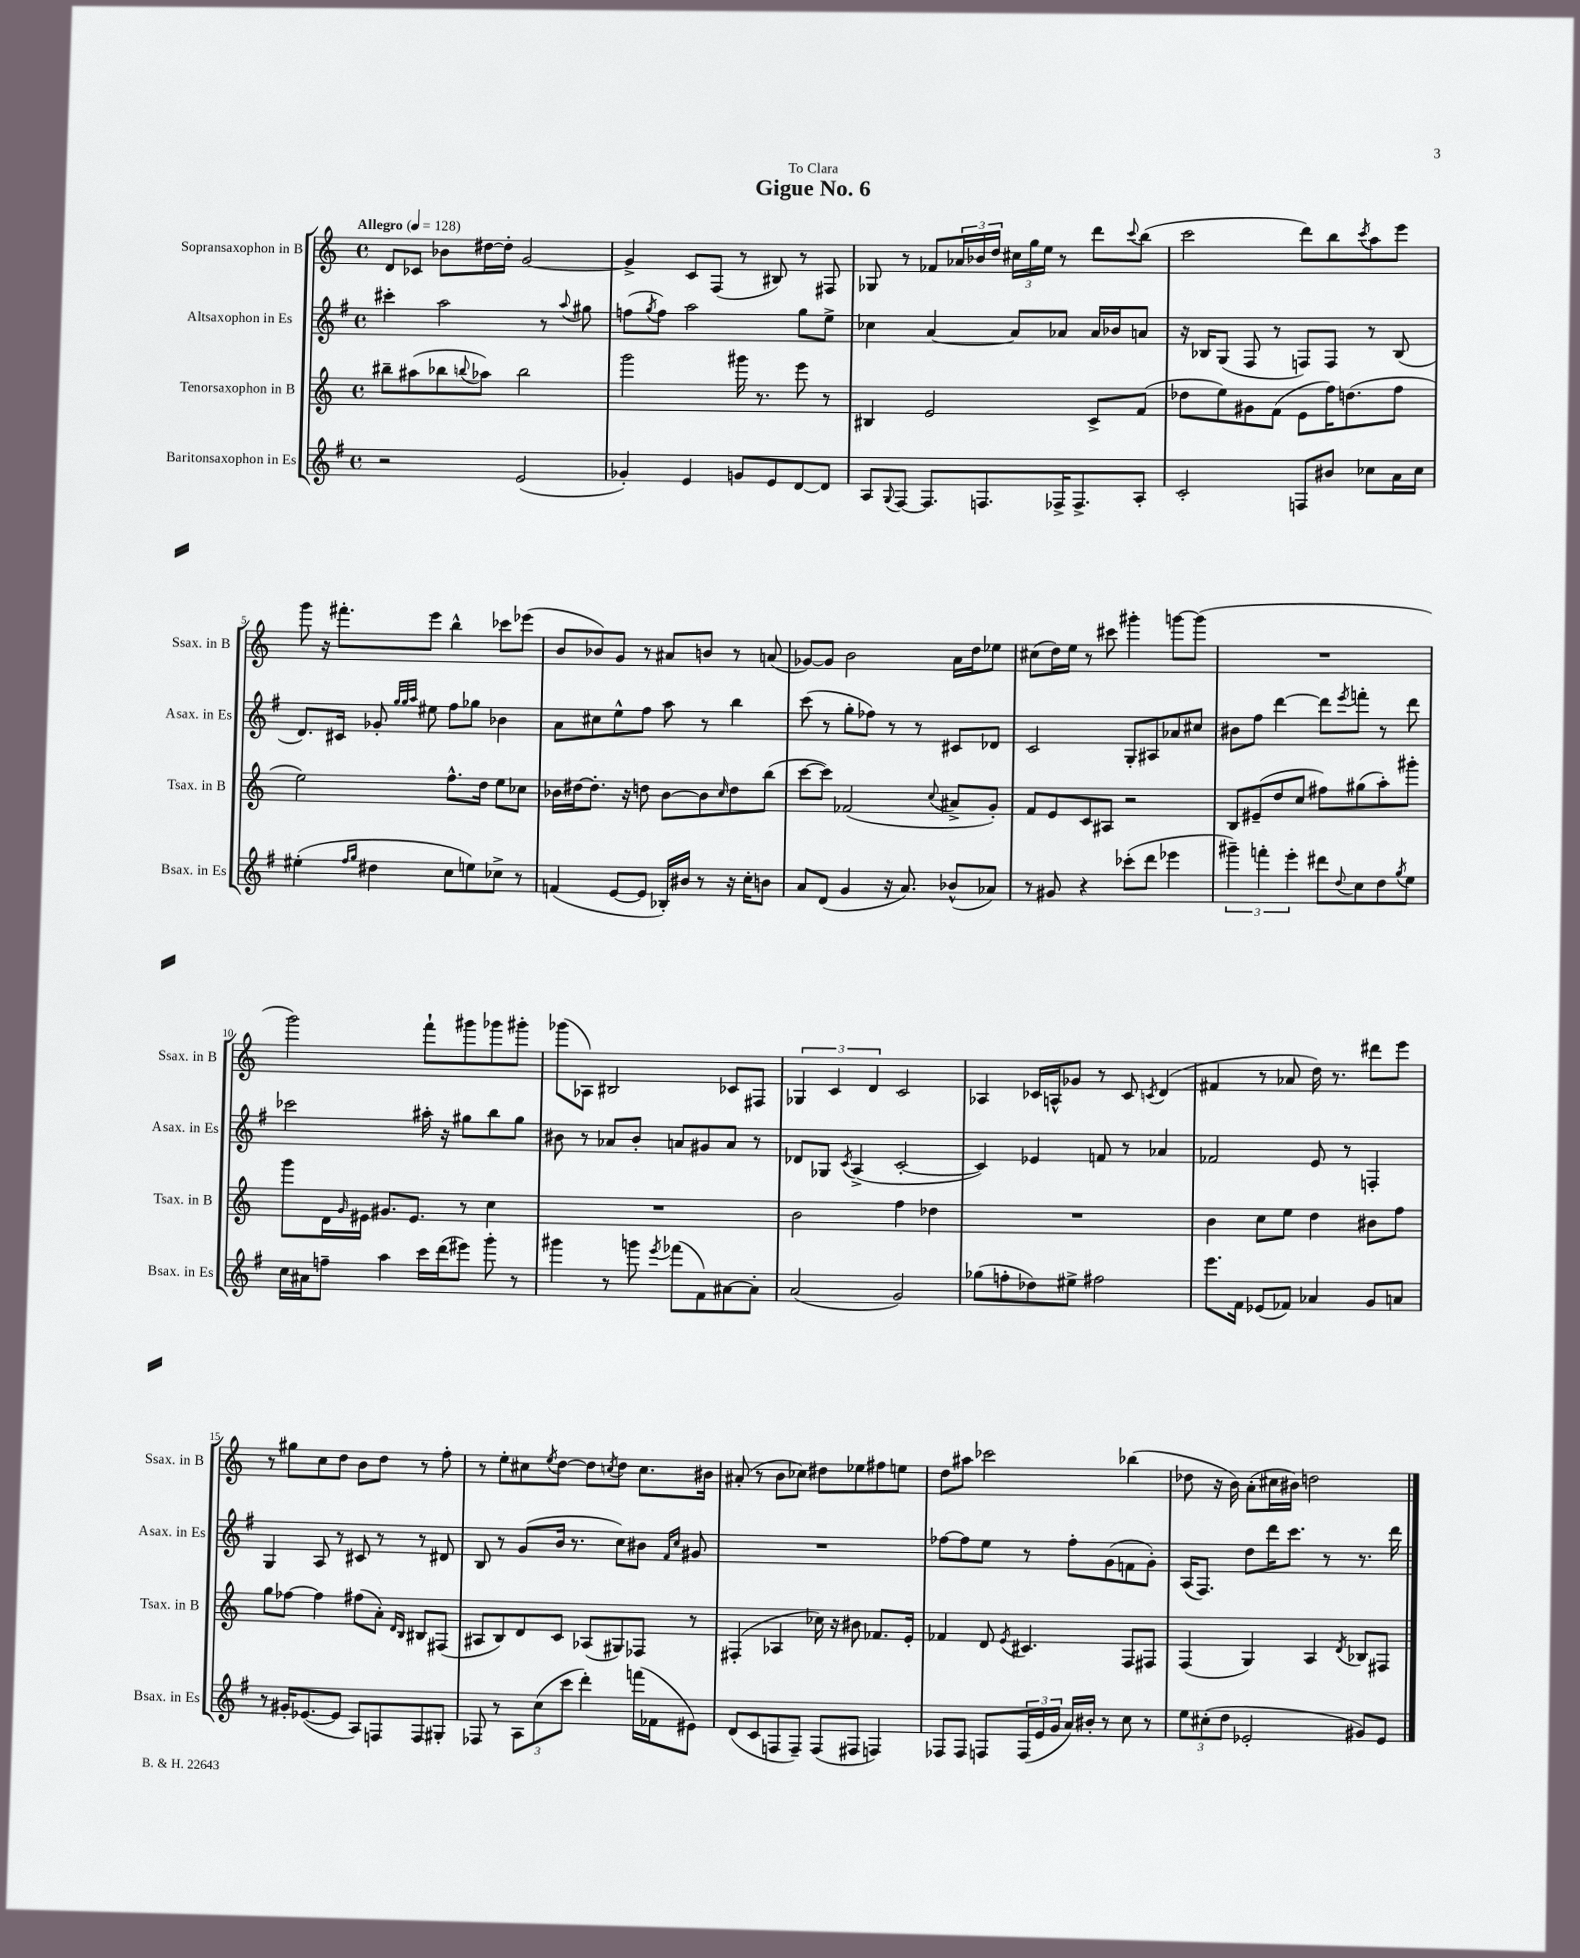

**kern	**kern	**kern	**kern
*part4	*part3	*part2	*part1
*staff4	*staff3	*staff2	*staff1
*I"Baritonsaxophon in Es	*I"Tenorsaxophon in B	*I"Altsaxophon in Es	*I"Sopransaxophon in B
*I'Bsax. in Es	*I'Tsax. in B	*I'Asax. in Es	*I'Ssax. in B
*clefG2	*clefG2	*clefG2	*clefG2
*k[f#]	*k[]	*k[f#]	*k[]
*M4/4	*M4/4	*M4/4	*M4/4
*met(c)	*met(c)	*met(c)	*met(c)
*MM128	*MM128	*MM128	*MM128
=1	=1	=1	=1
!	!	!	!LO:TX:a:B:t=Allegro
2r	8bb#X~\L	4ccc#X'\	8d/L
.	(8aa#X\	.	8c-X/J
.	8bb-X\	2aa\	8b-X\L
.	8qqbbn/	.	.
.	8aa-X\J)	.	[16dd#X\L
.	.	.	16dd#'\JJ]
(2e/	2bb\	.	[2g/
.	.	8r	.
.	.	8qqaa/	.
.	.	8gg#X\	.
=2	=2	=2	=2
4g-X'/)	2ggg\	(8ffn\L	4g^/]
.	.	8qgg/	.
.	.	8ff\J)	.
4e/	.	2aa\	8c/L
.	.	.	(8F/J
8gn/L	16ggg#X\	.	8r
.	8.r	.	.
8e/	.	.	8B#X/)
[8d/	8eee\	8gg\L	8r
8d/J]	8r	8ee^\J	8F#X/
=3	=3	=3	=3
8A/L	4B#X/	4cc-X\	8G-X/
8qqG/	.	.	.
[8F#/J	.	.	8r
8.F#/L]	2e/	[4a/	8f-X/L
.	.	.	24a-X/L
.	.	.	24b-X/
8.Fn/	.	.	.
.	.	.	24dd/JJ
.	.	8a/L]	24cc#X\LL
.	.	.	24gg\
.	.	.	24ee\JJ
16F-X^/K	.	8a-X/J	8r
8.F-^/	.	.	.
.	8c^/L	16a-/LL	8ddd\L
.	.	16b-X/J	.
.	.	.	8qqccc/
8A'/J	(8f/J	8an/J	(8bb\J
=4	=4	=4	=4
2c'/	8dd-X\L	16r	2ccc\
.	.	16B-X/KL	.
.	8ee\)	(8G/J	.
.	8g#X\	8F#/	.
.	(8f\J	8r	.
8Fn/L	8e\L	8Fn/L)	8ddd\L)
8b#X/J	16ff\K)	8F/J	8bb\
.	(8.ddn\	.	.
.	.	.	8qccc/
8cc-X\L	.	8r	8aa\
16a\L	8ff\J	(8B-/	8eee\J
16cc-\JJ	.	.	.
!!LO:LB:g=z
=5	=5	=5	=5
(4ee#X'\	2ee\)	8.d/L)	8ggg\
.	.	.	16r
.	.	16c#X/Jk	8.fff#X'\L
16qqff#/LL	.	.	.
16qqgg/JJ	.	.	.
4dd#X\	.	8g-X'/	.
.	.	32qqgg/LLL	.
.	.	32qqgg/	.
.	.	32qqaa/JJJ	.
.	.	8ee#X\	8eee\J
8cc\L	8.ff^^\L	8ff#\L	4bb^^\
8een\)	.	8gg-X\J	.
.	16dd\Jk	.	.
8cc-X^\J	8ee\L	4b-X\	8ccc-X\L
8r	8cc-X\J	.	(8eee-X\J
=6	=6	=6	=6
(4fn/	16b-X\LL	8a\L	8b/L
.	[16dd#X\J	.	.
.	8.dd#'\J]	8cc#X\	8b-X/)
[8e/L	.	8ee^^\	8g/J
.	16r	.	.
8e/J]	8ddn\	8ff#\J	8r
16B-X'/LL)	[8b-\L	8aa\	8a#X/L
16b#X/JJ	.	.	.
8r	8b-\]	8r	8bn/J
.	16qqcc/	.	.
16r	8dd\	4bb\	8r
16cc'\KL	.	.	.
8bn\J	(8bb\J	.	(8an/
=7	=7	=7	=7
8a/L	[8ccc\L	(8ccc\	[8g-X/L)
(8d/J	8ccc\J])	8r	8g-/J]
4g/	(2f-X/	8gg'\L	2b\
.	.	8ff-X\J)	.
16r	.	8r	.
8.a/)	.	.	.
.	.	8r	.
.	8qqcc/	.	.
(8b-X^^/L	8a#X^/L	8c#X/L	16a\LL
.	.	.	16dd\J
8a-X/J)	8g'/J)	8d-X/J	8ee-X\J
=8	=8	=8	=8
8r	8f/L	2c/	(8cc#X\L
8g#X/	8e/	.	16dd\L)
.	.	.	16ee\JJ
4r	8c/	.	8r
.	8A#X/J	.	8ccc#X\
(8ccc-X'\L	2r	8G'/L	4ggg#X'\
8ddd\J	.	8A#X/	.
4eee-X\	.	8a-X/	[8gggn\L
.	.	8cc#X/J	(8ggg\J]
=9	=9	=9	=9
6ggg#X~\)	8B/L	8b#X\L	1r
.	(8e#X~/	8ff#\J	.
6fffn'\	.	.	.
.	8dd/	[4ddd\	.
6eee'\	.	.	.
.	8cc/J	.	.
8ddd#X\L	8ff#X\L)	8ddd\L]	.
8qqdd/	.	8qeee/	.
8cc\	(8gg#X\	8fffn'\J	.
8dd\	8aa'\)	8r	.
8qgg/	.	.	.
8ee\J	8ggg#X'\J	8ddd\	.
!!LO:LB:g=z
=10	=10	=10	=10
16cc\LL	8ggg\L	2ccc-X\	2ggg\)
16a#X\J	.	.	.
8ffn~\J	16d\L	.	.
.	16qqg/	.	.
.	16e#X\JJ	.	.
4aa\	8.g#X/L	.	.
.	8.e#/J	.	.
16ccc\LL	.	16aa#X'\	8fff`\L
(16ddd\J	.	16r	.
8eee#X\J)	8r	8gg#X\L	8ggg#X\
8ggg'\	4cc\	8bb\	8ggg-X\
8r	.	8gg#\J	8ggg#X'\J
=11	=11	=11	=11
4ggg#X\	1r	8b#X\	(8ggg-X\L
.	.	8r	8A-X\J)
8r	.	8a-X/L	2B#X/
8gggn\	.	8b#'/J	.
8qeee/	.	.	.
(8fff-X\L	.	8an/L	.
8f#\)	.	8g#X/	.
[8a#X\	.	8a/J	8c-X/L
8a#'\J]	.	8r	8F#X/J
=12	=12	=12	=12
(2a/	2b\	8d-X/L	6G-X/
.	.	8G-X/J	.
.	.	.	6c/
.	.	8qc/	.
.	.	(4A^/	.
.	.	.	6d/
2g/)	4ff\	[2c'/	2c/
.	4dd-X\	.	.
=13	=13	=13	=13
(8gg-X\L	1r	4c/])	4A-X/
8ffn'\	.	.	.
8dd-X\)	.	4e-X/	16c-X/LL
.	.	.	16An^^/J
8ee#X^\J	.	.	8g-X/J
2ff#X\	.	8fn/	8r
.	.	8r	8c-/
.	.	.	8qcn/
.	.	4a-X/	(4d/
=14	=14	=14	=14
8.eee\L	4b\	2f-X/	4f#X/
16f#\Jk	.	.	.
(8e-X/L	8cc\L	.	8r
8f-X/J)	8ee\J	.	8a-X/
4a-X/	4dd\	8e/	16dd\)
.	.	.	8.r
.	.	8r	.
8g/L	8b#X\L	4Fn'/	8ddd#X\L
8an/J	8ff\J	.	8eee\J
!!LO:LB:g=z
=15	=15	=15	=15
8r	8gg\L	4G/	8r
16g#X'/KL	[8ff-X\J	.	8gg#X\L
([8.e-X/	.	.	.
.	4ff-\]	8A/	8cc\
8e-/J]	.	8r	8dd\J
8A/L)	(8ff#X\L	8c#X/	8b\L
8Fn/	8a'\J)	8r	8dd\J
.	16qqd/LL	.	.
.	16qqB/JJ	.	.
8F/	8B#X/L	8r	8r
8G#X'/J	(8F#X/J	8d#X/	8ff'\
=16	=16	=16	=16
8F-X/	8A#X/L	8B/	8r
8r	8B/)	8r	8ee'\L
12A\L	8d/	(8g/L	8cc#X\
(12cc\	.	.	.
.	.	.	8qee/
.	8c/J	16b/Jk	[8dd\J
12ccc\J	.	.	.
.	.	8.r	.
4ddd'\)	(8A-X/L	.	8dd\L]
.	.	.	8qccn/
.	8G#X/)	8cc\L)	8dd\J
(16fffn\LL	8F-X/J	8b#X\J	8.cc\L
16f-X\J	.	.	.
.	.	16qqf#/LL	.
.	.	16qqcc/JJ	.
8e#X\J)	8r	8g#X/	.
.	.	.	16b#X\Jk
=17	=17	=17	=17
(8d/L	(4F#X'/	1r	(8a#X'/
8c/	.	.	8r
8Fn/	4A-X/	.	8b\L
8F~/J)	.	.	8cc-X\J)
(8F/L	16cc-X\)	.	8dd#X\L
.	16r	.	.
8F#X/J	8b#X\	.	8ee-X\
4Fn/)	8.f-X/L	.	8ff#X\
.	.	.	8een\J
.	16e'/Jk	.	.
=18	=18	=18	=18
8F-X/L	4f-X/	[8ff-X\L	8dd\L
8F-/J	.	8ff-\]	8aa#X\J
8Fn/L	8d/	8ee\J	2ccc-X\
.	8qe/	.	.
(24F/L	4.c#X/	8r	.
24e/	.	.	.
24g/JJ	.	.	.
16a/LL)	.	8ff-'\L	.
16b#X'/JJ	.	.	.
8r	.	(8g\	.
8cc\	8F/L	8fn\	(4bb-X\
8r	8F#X/J	8g'\J)	.
=19	=19	=19	=19
12ee\L	(4F/	(16A/KL	8dd-X\
.	.	8.F#/J)	.
(12cc#X'\	.	.	.
.	.	.	16r
12dd\J	.	.	.
.	.	.	16b\)
2e-X'/	4G/)	8dd\L	(8a'\L
.	.	16ddd\K	16cc#X\L
.	.	8.ccc\J	16b#X\JJ)
.	4A/	.	2ddn\
.	.	8r	.
.	8qd/	.	.
8g#X/L)	8B-X/L	8.r	.
8e-/J	8F#X/J	.	.
.	.	16ddd\	.
==	==	==	==
*-	*-	*-	*-
